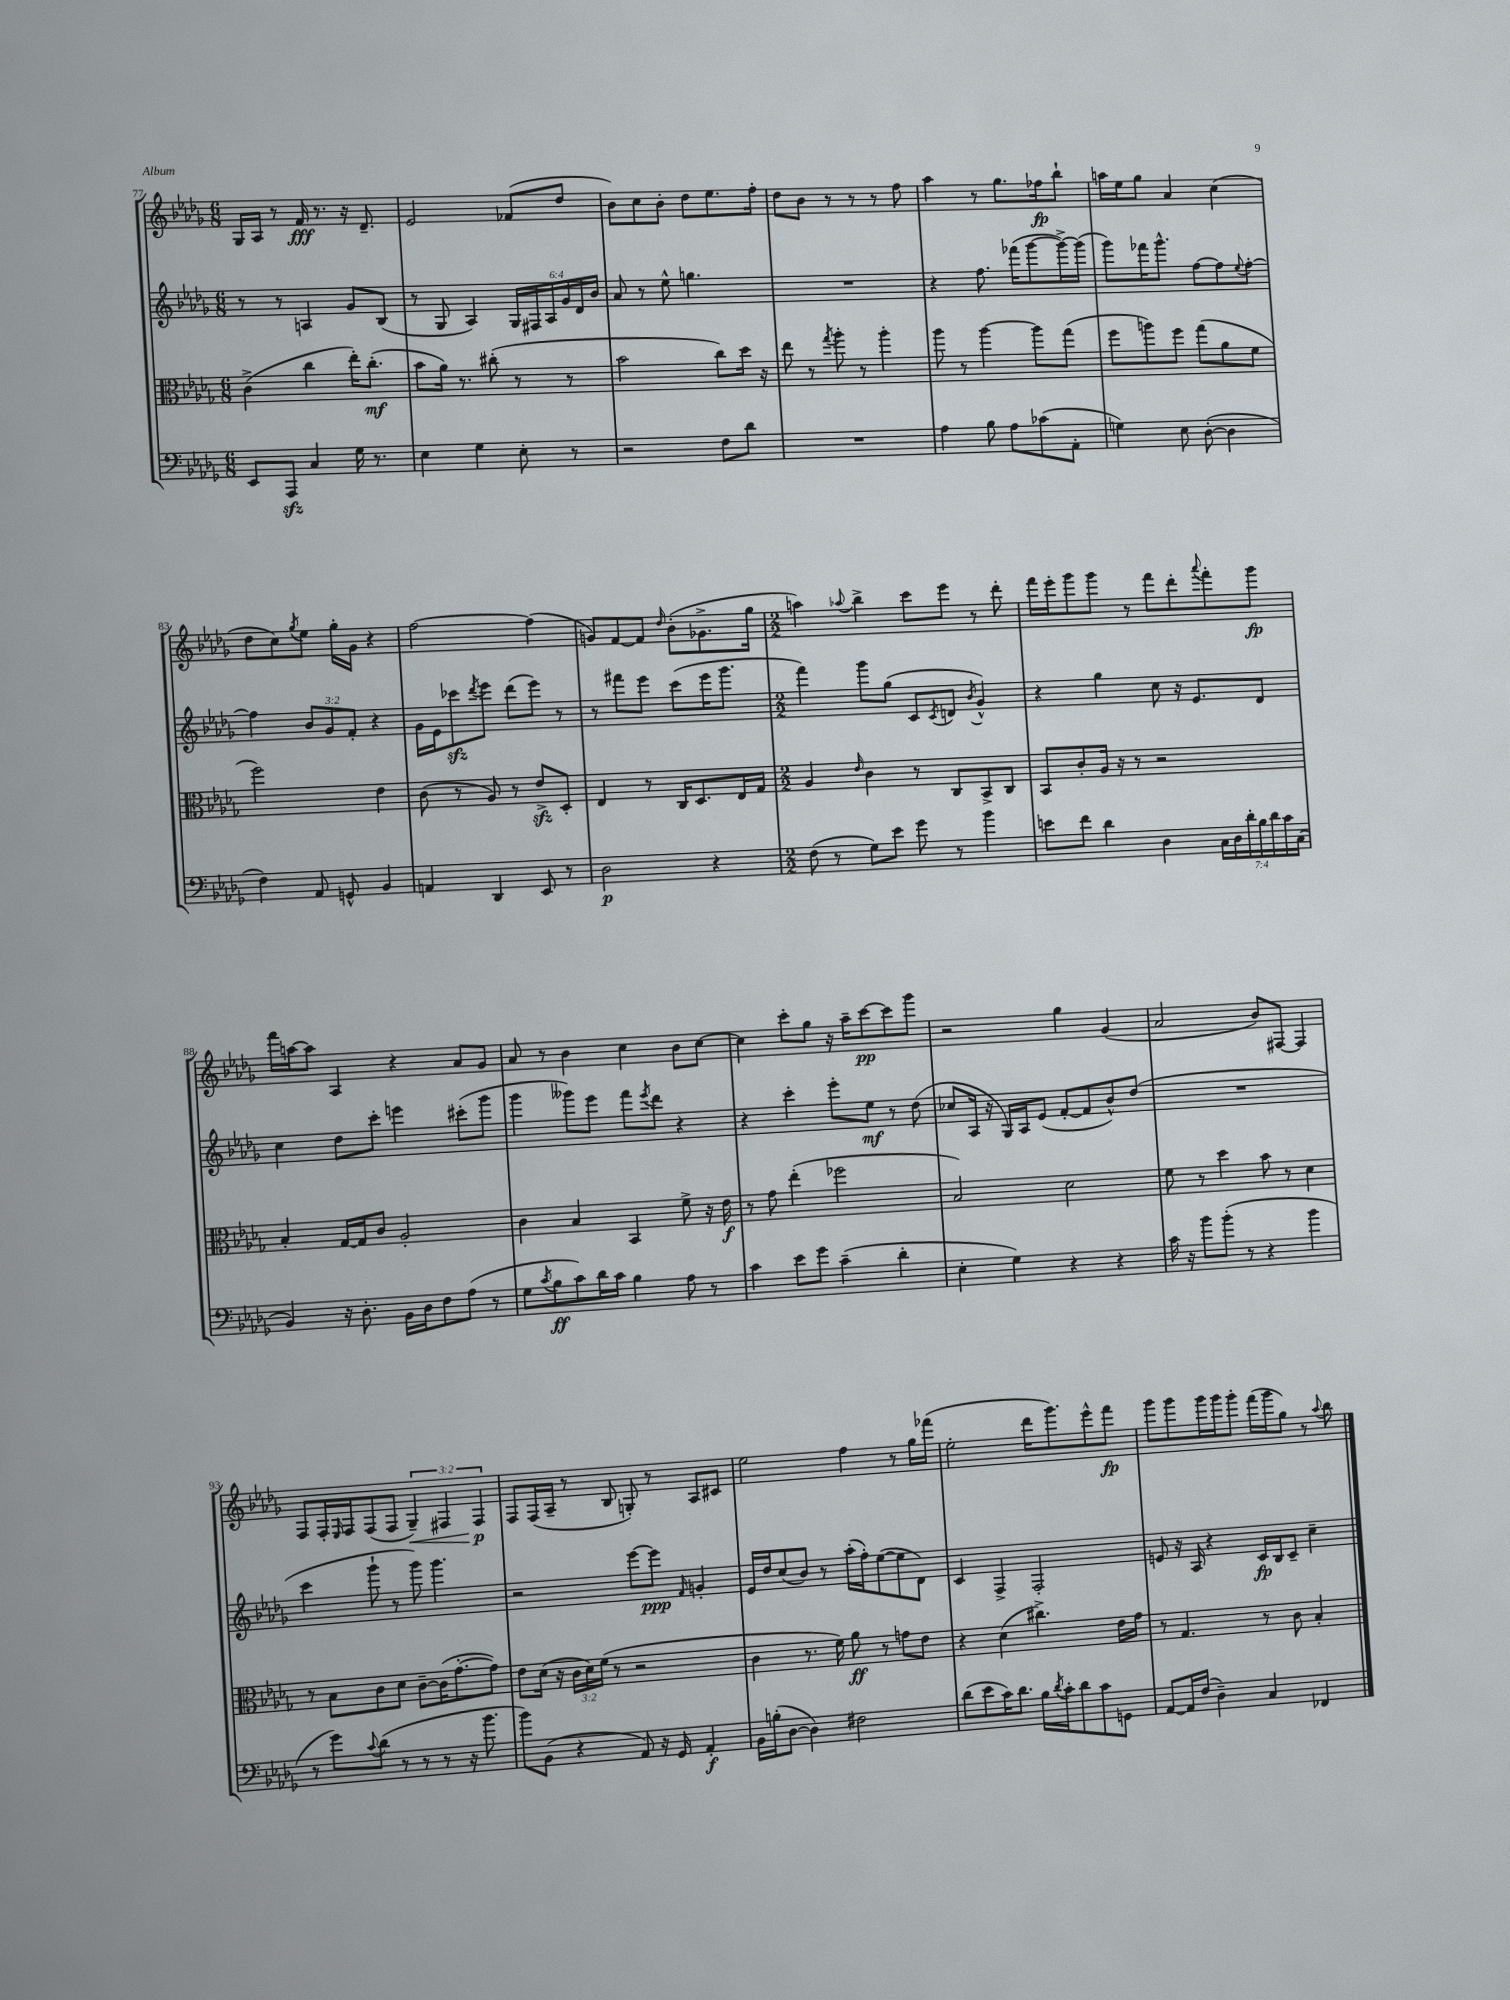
<<
\new StaffGroup <<
\new Staff = "s0" {
    \clef treble \key des \major \numericTimeSignature \time 6/8 \override Staff.TupletNumber.text = #tuplet-number::calc-fraction-text
    ges16 aes16 r8 f'16\fff r8. r16 des'8.-- |
    ees'2 fes'8( des''8 |
    bes'8) c''8 bes'8-. des''8 ees''8. f''16-. |
    des''8 bes'8 r8 r8 r8 f''8 |
    aes''4 r8 ges''8. fes''16\fp bes''8-! |
    a''16 ees''16 ges''8 aes'4 c''4( |
    des''8 c''8) \acciaccatura { ges''8 } ees''8 ges''16-. ges'16 r4 |
    f''2~ f''4( |
    g'8) f'8~ f'8 \grace { des''16 } bes'8-.( ges'8.-> ges''16 |
    \numericTimeSignature \time 2/2 a''4) \appoggiatura { aes''8 } bes''4-> c'''8 ees'''8 r8 des'''8-. |
    f'''16 ees'''16-. ges'''8 ges'''8 r8 f'''8 des'''8-. \appoggiatura { aes'''8 } f'''8-. ges'''8\fp |
    f'''16 a''16~ a''8 aes4 r4 aes'8 ges'8 |
    aes'8 r8 bes'4 c''4 bes'8 c''8~ |
    c''4 c'''8-. ges''8 r16 aes''16-- c'''8~\pp c'''8 ges'''8 |
    r2 ges''4 ges'4( |
    aes'2 bes'8) fis8~ fis4 |
    f8 f16-. \grace { ees16 } f16 f8( f8 \tuplet 3/2 { ges4--\<) fis4 fis4\p\! } |
    f8 f16( aes16-- r8 bes8 g8-.) r8 aes8 cis'8 |
    ees''2 f''4 r8 ges''16 fes'''16( |
    ees''2-. des'''16 ges'''8.) ees'''8-^ f'''8\fp |
    ges'''8 ges'''8 ges'''16 ges'''16 ges'''8-. f'''16( ges'''16 ges''8) r8 \appoggiatura { aes''8 } bes''8 \bar "|." |
}
\new Staff = "s1" {
    \clef treble \key des \major \numericTimeSignature \time 6/8 \override Staff.TupletNumber.text = #tuplet-number::calc-fraction-text
    r8 r8 a4 ges'8 bes8( |
    r8 ges8 aes4) \tuplet 6/4 { ges16 fis16 aes16 ges'16 des'16 bes'16 } |
    aes'8 r8 ees''8-^ g''4. |
    R2. |
    r4 f''8. fes'''16( ges'''8~ ges'''16~->) ges'''16( |
    ges'''8) fes'''16 ges'''8.-^ f''8~ f''8 \appoggiatura { ees''8 } f''8~-. |
    f''4 \tuplet 3/2 { bes'8 ges'8 f'8-. } r4 |
    ges'16 ees'16 ces'''8\sfz \acciaccatura { des'''8 } ees'''8 des'''8( ees'''8) r8 |
    r8 fis'''8 ees'''8 c'''8( ees'''16 ges'''8. |
    \numericTimeSignature \time 2/2 f'''4) ges'''8 ges''8( c'8 \acciaccatura { c'8 } d'8 \acciaccatura { bes'8 } ges'4-^) |
    r4 ges''4 c''8 r16 ees'8. des'8 |
    c''4 des''8 c'''8-. e'''4 cis'''8-.( ges'''8 |
    ges'''4 geses'''8) ees'''8 f'''8 \acciaccatura { ees'''8 } des'''8 r4 |
    r4 c'''4-. ees'''8-. ees''8\mf r8 des''8( |
    ces''8 aes16 r16 ges16) aes16 ees'8( f'8~-. f'8 bes'8-^) des''8( |
    R1 |
    c'''4 ges'''8-! r8 ges'''8) ges'''4. |
    r2 ees'''8~ ees'''8\ppp \grace { f'16 } g'4-. |
    ees'16 des''16 c''8( bes'8) r8 aes''16-.( f''16-.) ees''8~( ees''8 des'8) |
    c'4 f4-> f2-. |
    e'8 r16 aes16 r4 c'16\fp bes16 c'8-- c''4-- \bar "|." |
}
\new Staff = "s2" {
    \clef alto \key des \major \numericTimeSignature \time 6/8 \override Staff.TupletNumber.text = #tuplet-number::calc-fraction-text
    c'4->( c''4 ees''16-.) c''8.-.\mf( |
    bes'8 aes'16) r8. cis''8-.( r8 r8 |
    bes'2 c''8) des''16 r16 |
    ees''8 r8 \acciaccatura { ges''8 } aes''8-. r8 aes''4-. |
    aes''8 r8 aes''4~ aes''8 ges''8( |
    f''8 a''8) f''8 ges''8( aes'8 f'8 |
    f''2) ees'4 |
    c'8( r8 aes8) r8 ees'8->\sfz des8-. |
    ees4 r8 c16 des8. ees16 ges16 |
    \numericTimeSignature \time 2/2 aes4 \grace { ees'16 } c'4 r8 c8 bes,8-> c8 |
    bes,8 c'8-. aes16 r16 r8 r2 |
    bes4-. ges16~ ges16 c'8 aes2-. |
    c'4 bes4 bes,4 f'8-> r16 ees'16\f |
    r8 ges'8 ees''4-.( fes''2 |
    bes2) des'2 |
    f'8 r8 des''4 bes'8 r8 des'4 |
    r8 bes8 c'8 des'8 c'8~-- c'16( ges'8.~-. ges'8) |
    ees'8 des'16( r16 \tuplet 3/2 { c'16 des'16) f'16( } r8 r2 |
    c'4 r8. f'16) aes'8\ff r8 g'8 ees'8 |
    r4 des'4( cis''4.->) ees'16 ges'16 |
    r8 ges4. r8 c'8 bes4-. \bar "|." |
}
\new Staff = "s3" {
    \clef bass \key des \major \numericTimeSignature \time 6/8 \override Staff.TupletNumber.text = #tuplet-number::calc-fraction-text
    ees,8 aes,,8\sfz c4 ges16 r8. |
    ees4 ges4 ees8-. r8 |
    r2 f8 des'8 |
    R2. |
    aes4 bes8 aes8 ces'8( aes,8-. |
    g4) ees8 des8~-.( des4 |
    f4) aes,8 g,8-^ bes,4 |
    a,4 des,4 ees,8 r8 |
    des2\p r4 |
    \numericTimeSignature \time 2/2 f8( r8 ges8) ees'8 ges'8 r8 bes'4 |
    e'8 f'8 des'4 des4 \tuplet 7/4 { c16 des16 des'16-. bes16 des'16 c'16 c16( } |
    bes,4) r16 des8.-. bes,16 des16 f8 aes8( r8 |
    ges8 \acciaccatura { c'8 } bes8\ff c'8) des'16 c'16 bes4 aes8 r8 |
    c'4 ees'8 ges'8 c'4--( des'4-. |
    ees4-. ges4) r4 r4 |
    c'16 r16 bes'8 bes'8-.( r8 r4 bes'4 |
    r8 ges'8) \appoggiatura { c'8 } des'8( r8 r8 r8 r16 bes'8. |
    bes'8) bes,8( r4 aes,8) r16 ges,16 aes,4-.\f |
    bes,16 b16-.( des8~ des4) fis2 |
    des'8( ees'8 c'16) des'8. bes16 \acciaccatura { des'8 } c'16-. des'8 c'8 g,8 |
    aes,8~ aes,16 f16( des4--) c4 fes,4 \bar "|." |
}
>>
>>
\layout { \context { \Score currentBarNumber = #77 } }
